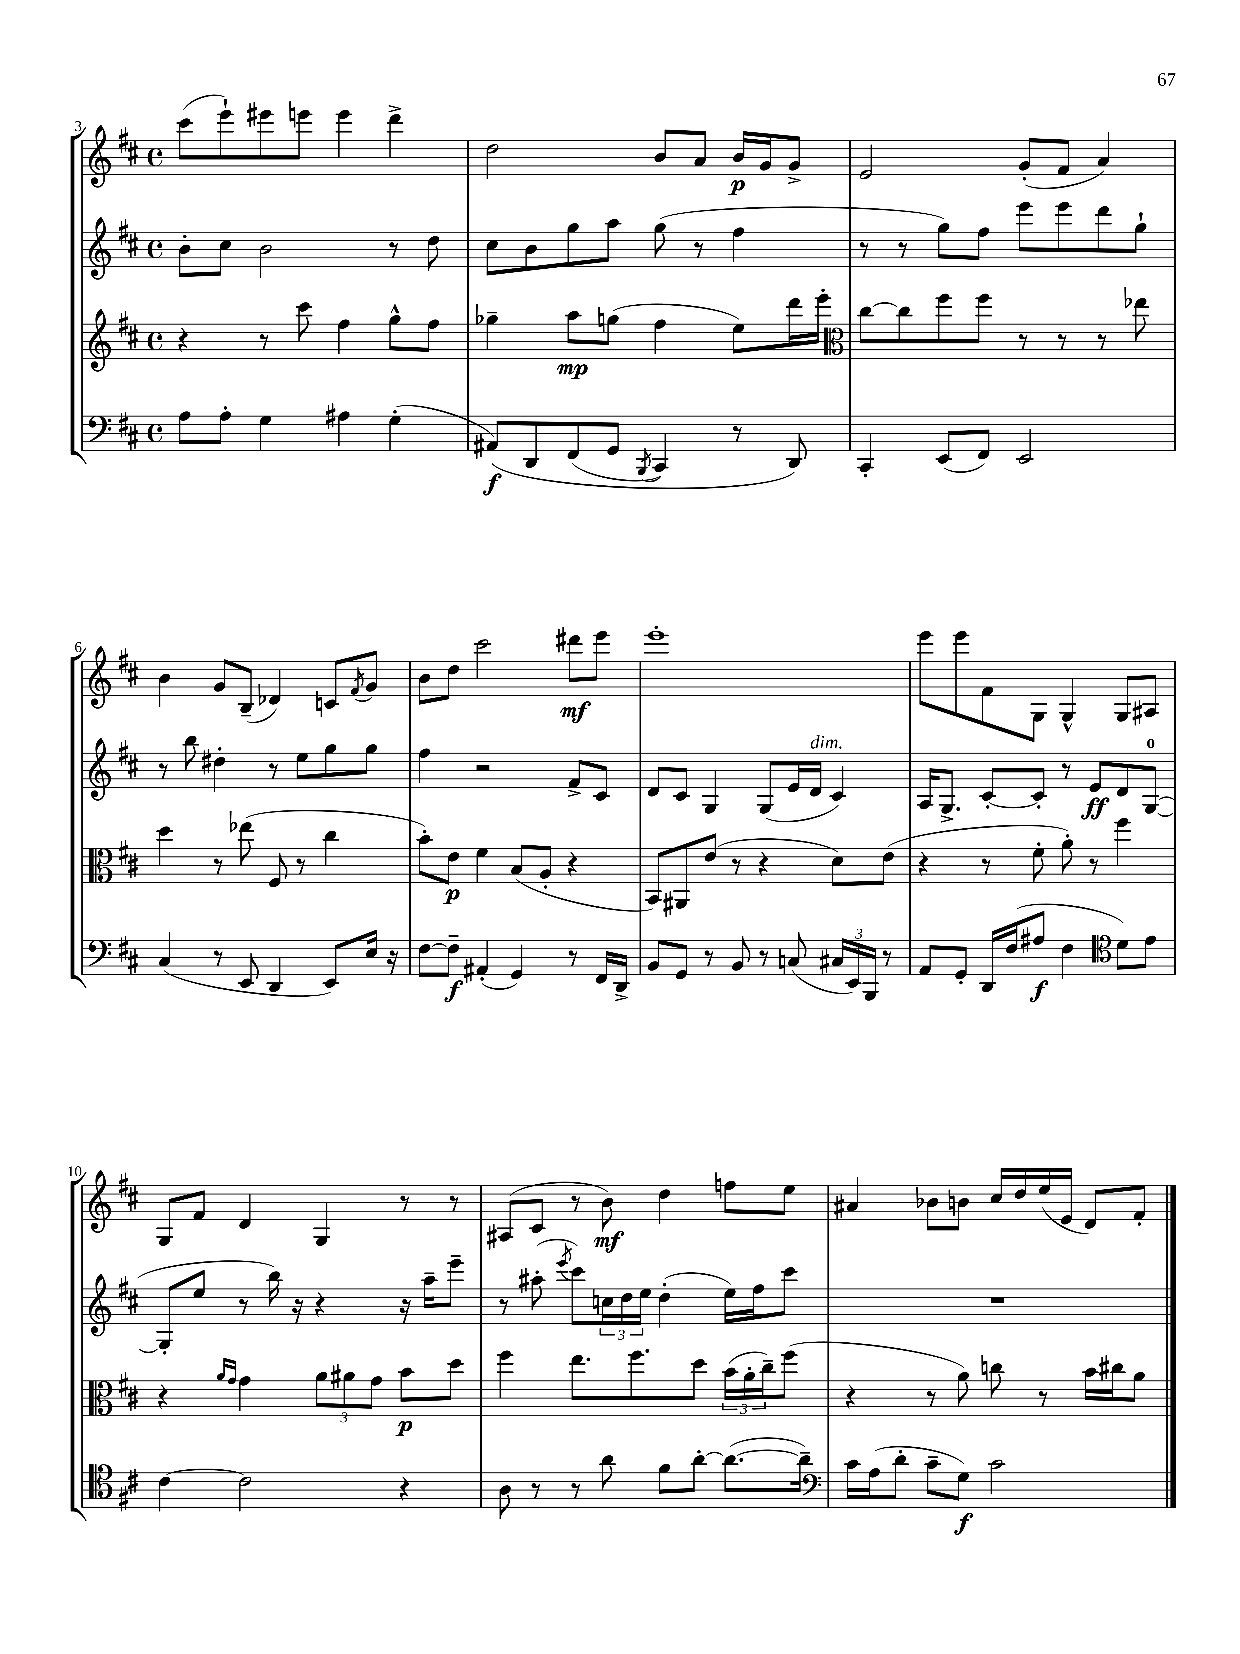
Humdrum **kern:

**kern	**dynam	**kern	**dynam	**kern	**dynam	**kern	**dynam
*part4	*part4	*part3	*part3	*part2	*part2	*part1	*part1
*staff4	*staff4	*staff3	*staff3	*staff2	*staff2	*staff1	*staff1
*clefF4	*	*clefG2	*	*clefG2	*	*clefG2	*
*k[f#c#]	*	*k[f#c#]	*	*k[f#c#]	*	*k[f#c#]	*
*M4/4	*	*M4/4	*	*M4/4	*	*M4/4	*
*met(c)	*	*met(c)	*	*met(c)	*	*met(c)	*
=3	=3	=3	=3	=3	=3	=3	=3
8A\L	.	4r	.	8b'\L	.	(8ccc#\L	.
8A'\J	.	.	.	8cc#\J	.	8eee`\)	.
4G\	.	8r	.	2b\	.	8eee#X\	.
.	.	8ccc#\	.	.	.	8eeen\J	.
4A#X\	.	4ff#\	.	.	.	4eee\	.
(4G'\	.	8gg^^\L	.	8r	.	4ddd^\	.
.	.	8ff#\J	.	8dd\	.	.	.
=4	=4	=4	=4	=4	=4	=4	=4
(8AA#X/L)	f	4gg-X~\	.	8cc#\L	.	2dd\	.
8DD/	.	.	.	8b\	.	.	.
(8FF#/	.	8aa\L	mp	8gg\	.	.	.
8GG/J	.	(8ggn\J	.	8aa\J	.	.	.
8qBBB/	.	.	.	.	.	.	.
4CC#/)	.	4ff#\	.	(8gg\	.	8b/L	.
.	.	.	.	8r	.	8a/J	.
8r	.	8ee\L)	.	4ff#\	.	16b/LL	p
.	.	.	.	.	.	16g/J	.
8DD/)	.	16ddd\L	.	.	.	8g^/J	.
.	.	16eee'\JJ	.	.	.	.	.
=5	=5	=5	=5	=5	=5	=5	=5
*	*	*clefC3	*	*	*	*	*
4CC#'/	.	[8cc#\L	.	8r	.	2e/	.
.	.	8cc#\]	.	8r	.	.	.
(8EE/L	.	8ff#\	.	8gg\L)	.	.	.
8FF#/J)	.	8ff#\J	.	8ff#\J	.	.	.
2EE/	.	8r	.	8eee\L	.	(8g'/L	.
.	.	8r	.	8eee\	.	8f#/J	.
.	.	8r	.	8ddd\	.	4a/)	.
.	.	8ee-X\	.	8gg`\J	.	.	.
!!LO:LB:g=z
=6	=6	=6	=6	=6	=6	=6	=6
(4C#/	.	4dd\	.	8r	.	4b\	.
.	.	.	.	8bb\	.	.	.
8r	.	8r	.	4dd#X'\	.	8g/L	.
8EE/	.	(8ee-X\	.	.	.	(8B~/J	.
4DD/	.	8F#/	.	8r	.	4d-X/)	.
.	.	8r	.	8ee\L	.	.	.
8EE/L)	.	4cc#\	.	8gg\	.	8cn/L	.
.	.	.	.	.	.	8qf#/	.
16E/Jk	.	.	.	8gg\J	.	8g/J	.
16r	.	.	.	.	.	.	.
=7	=7	=7	=7	=7	=7	=7	=7
[8F#\L	.	8b'\L)	.	4ff#\	.	8b\L	.
8F#~\J]	f	8e\J	p	.	.	8dd\J	.
(4AA#X'/	.	4f#\	.	2r	.	2ccc#\	.
4GG/)	.	(8B/L	.	.	.	.	.
.	.	8A'/J	.	.	.	.	.
8r	.	4r	.	8f#^/L	.	8ddd#X\L	mf
16FF#/LL	.	.	.	8c#/J	.	8eee\J	.
16DD^/JJ	.	.	.	.	.	.	.
=8	=8	=8	=8	=8	=8	=8	=8
8BB/L	.	8BB/L)	.	8d/L	.	1eee'	.
8GG/J	.	8AA#X/	.	8c#/J	.	.	.
8r	.	(8e/J	.	4G/	.	.	.
8BB/	.	8r	.	.	.	.	.
8r	.	4r	.	(8G/L	.	.	.
(8Cn/	.	.	.	16e/L	.	.	.
!	!	!	!	!LO:TX:a:i:t=dim.	!	!	!
.	.	.	.	16d/JJ	.	.	.
24C#X/LL	.	8d\L)	.	4c#/)	.	.	.
24EE/)	.	.	.	.	.	.	.
24BBB/JJ	.	.	.	.	.	.	.
8r	.	(8e\J	.	.	.	.	.
=9	=9	=9	=9	=9	=9	=9	=9
8AA/L	.	4r	.	16A/KL	.	8eee\L	.
.	.	.	.	8.G^/J	.	.	.
8GG'/J	.	.	.	.	.	8eee\	.
16DD/LL	.	8r	.	[8c#'/L	.	8f#\	.
(16F#/J	.	.	.	.	.	.	.
8A#X/J	f	8f#'\	.	8c#'/J]	.	8G\J	.
4F#\	.	8a'\)	.	8r	.	4G^^/	.
.	.	8r	.	8e/L	ff	.	.
*clefC4	*	*	*	*	*	*	*
8d\L)	.	4ff#\	.	8d/	.	8G/L	.
8e\J	.	.	.	([8G/J	.	8A#X/J	.
!!LO:LB:g=z
=10	=10	=10	=10	=10	=10	=10	=10
[4c#\	.	4r	.	8G'/L]	.	8G/L	.
.	.	.	.	8ee/J	.	8f#/J	.
.	.	16qqa/LL	.	.	.	.	.
.	.	16qqg/JJ	.	.	.	.	.
2c#\]	.	4g\	.	8r	.	4d/	.
.	.	.	.	16bb\)	.	.	.
.	.	.	.	16r	.	.	.
.	.	12a\L	.	4r	.	4G/	.
.	.	12a#X\	.	.	.	.	.
.	.	12g\J	.	.	.	.	.
4r	.	8b\L	p	16r	.	8r	.
.	.	.	.	16aa~\KL	.	.	.
.	.	8dd\J	.	8eee~\J	.	8r	.
=11	=11	=11	=11	=11	=11	=11	=11
8A\	.	4ff#\	.	8r	.	(8A#X/L	.
8r	.	.	.	(8aa#X'\	.	8c#/J	.
.	.	.	.	8qeee/	.	.	.
8r	.	8.ee\L	.	8ccc#\L)	.	8r	.
8a\	.	.	.	24ccn\L	.	8b\)	mf
.	.	.	.	24dd\	.	.	.
.	.	8.ff#\	.	.	.	.	.
.	.	.	.	24ee\JJ	.	.	.
8f#\L	.	.	.	(4dd'\	.	4dd\	.
[8a'\J	.	8dd\J	.	.	.	.	.
(8.a\L_	.	(24b\LL	.	16ee\LL)	.	8ffn\L	.
.	.	24a'\	.	.	.	.	.
.	.	.	.	16ff#\J	.	.	.
.	.	24cc#~\J)	.	.	.	.	.
.	.	(8ff#\J	.	8ccc#\J	.	8ee\J	.
16a~\Jk])	.	.	.	.	.	.	.
=12	=12	=12	=12	=12	=12	=12	=12
*clefF4	*	*	*	*	*	*	*
16c#\LL	.	4r	.	1r	.	4a#X/	.
(16A\J	.	.	.	.	.	.	.
8d'\J	.	.	.	.	.	.	.
8c#~\L	.	8r	.	.	.	8b-X\L	.
8G\J)	f	8a\)	.	.	.	8bn\J	.
2c#\	.	8ccn\	.	.	.	16cc#/LL	.
.	.	.	.	.	.	16dd/	.
.	.	8r	.	.	.	(16ee/	.
.	.	.	.	.	.	16e/JJ	.
.	.	16b\LL	.	.	.	8d/L)	.
.	.	16cc#X\J	.	.	.	.	.
.	.	8a\J	.	.	.	8f#'/J	.
==	==	==	==	==	==	==	==
*-	*-	*-	*-	*-	*-	*-	*-
